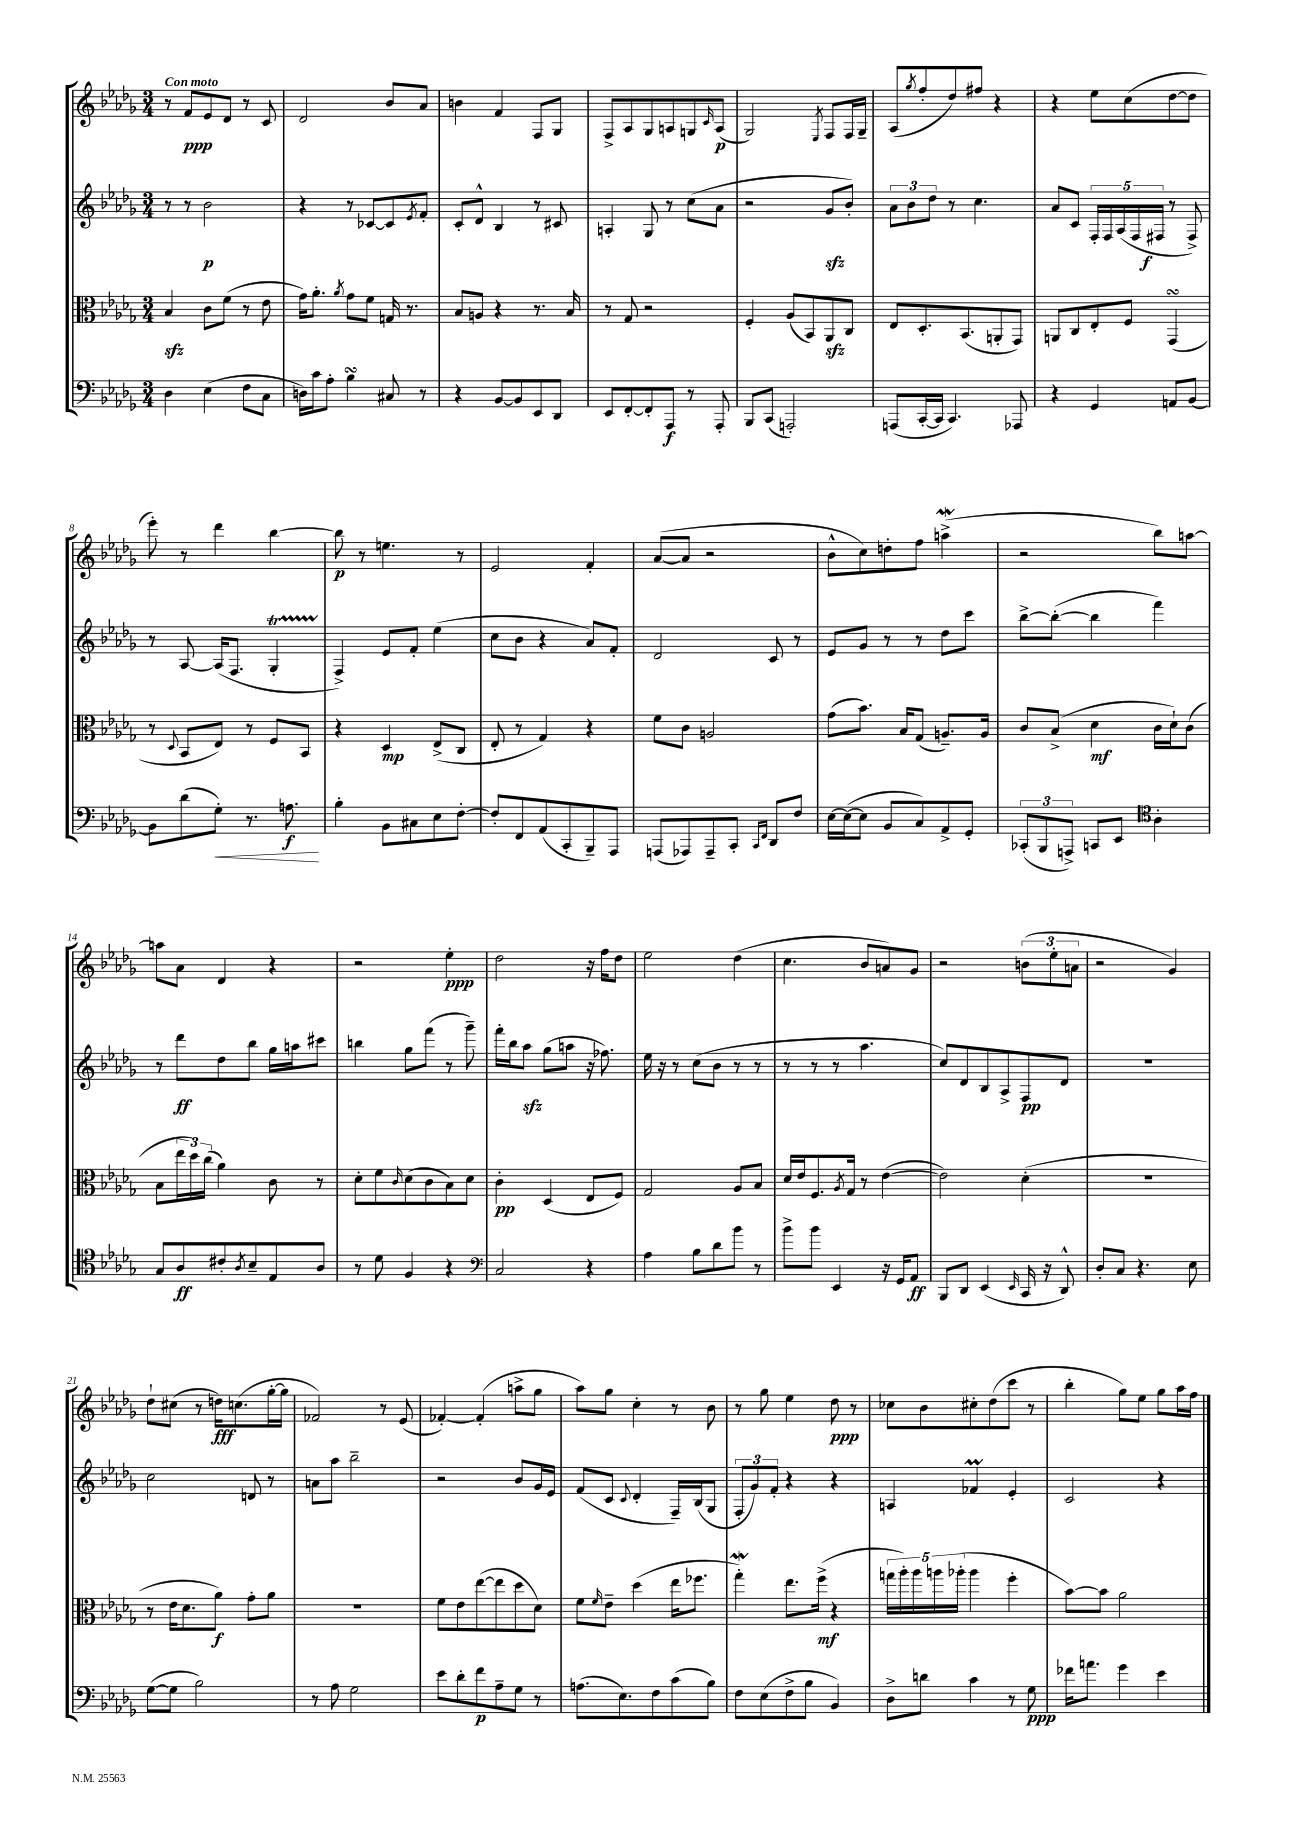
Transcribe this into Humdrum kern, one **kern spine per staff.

**kern	**kern	**kern	**kern
*staff4	*staff3	*staff2	*staff1
*clefF4	*clefC3	*clefG2	*clefG2
*k[b-e-a-d-g-]	*k[b-e-a-d-g-]	*k[b-e-a-d-g-]	*k[b-e-a-d-g-]
*M3/4	*M3/4	*M3/4	*M3/4
4D-	4B-	8r	8r
.	.	8r	8f
(4E-	8c	2b-	8e-
.	(8f	.	8d-
8F	8r	.	8r
8C	8e-	.	8c
=	=	=	=
16D)	16g-)	4r	2d-
16c	8.a-'	.	.
8A-'	.	.	.
.	8qa-	.	.
4B-	8g-	8r	.
.	8f	[8c-	.
8C#	16G	8c-]	8b-
.	8.r	.	.
.	.	8qe-	.
8r	.	8f'	8a-
=	=	=	=
4r	8B-	8c'	4b
.	8A	8d-^^	.
[8BB-	4r	4B-	4f
8BB-]	.	.	.
8EE-	8.r	8r	8F
8DD-	.	8c#	8G-
.	16B-	.	.
=	=	=	=
8EE-	8r	4A'	8F^
[8FF'	8G-	.	8A-
8FF']	2r	8G-	8G-
8AAA-	.	8r	8A
8r	.	(8cc	8G
.	.	.	16qqc
8AAA-'	.	8a-	(8A
=	=	=	=
8BBB-	4F'	2r	2G-)
(8CC	.	.	.
2AAA')	(8A-	.	.
.	8BB-)	.	.
.	.	.	8qE-
.	8AA-	8g-	8F
.	8C	8b-')	16F
.	.	.	16G-~
=	=	=	=
(8AAA	8E-	12a-	(8A-
.	.	12b-	.
.	.	.	8qgg-
[16CC'	8.D-'	.	8ff'
.	.	12dd-	.
16CC]	.	.	.
4.CC)	.	8r	8dd-)
.	(8.BB-	.	.
.	.	4.cc	8ff#
.	8AA'	.	4r
8AAA-	8GG-)	.	.
=	=	=	=
4r	8AA	8a-	4r
.	8C	8c	.
4GG-	8E-'	20F'	8ee-
.	.	20F	.
.	.	(20A-	.
.	8F	.	(8cc
.	.	20F	.
.	.	20F#	.
8AA	(4GG-	8r	[8dd-
[8BB-	.	8F#^)	8dd-]
=	=	=	=
8BB-]	8r	8r	8eee-')
.	8qqD-	.	.
(8d-	8BB-	[8A-	8r
8G-')	8E-)	(16A-]	4ddd-
.	.	8.F	.
8.r	8r	.	.
.	8F	4G-'	[4bb-
8.A	.	.	.
.	8BB-	.	.
=	=	=	=
4B-'	4r	4F^)	8bb-]
.	.	.	8r
8BB-	4D-	8e-	4.ee
8C#	.	8f'	.
8E-	(8E-^	(4ee-	.
[8F'	8C	.	8r
=	=	=	=
8F']	8E-'	8cc	2e-
8FF	8r	8b-	.
(8AA-	4G-)	4r	.
8CC'	.	.	.
8BBB-~)	4r	8a-)	4f'
8AAA-	.	8f'	.
=	=	=	=
(8AAA	8f	2d-	([8a-
8AAA-)	8c	.	8a-]
8AAA-~	2A	.	2r
8CC'	.	.	.
16qqCC	.	.	.
16qqFF	.	.	.
8DD-	.	8c	.
8F	.	8r	.
=	=	=	=
[16E-	(8g-	8e-	8b-^^
(16E-_	.	.	.
8E-]	8.b-)	8g-	8cc)
8BB-	.	8r	8dd'
.	16B-	.	.
8C)	(8G-	8r	8ff
8AA-^	8.A~)	8dd-	(4aa^
8GG-'	.	8ccc	.
.	16A	.	.
=	=	=	=
(12CC-'	8c	[8bb-^	2r
12BBB-	.	.	.
.	(8B-^	(8bb-'_	.
12AAA^)	.	.	.
8CC	4d-	4bb-]	.
8EE-	.	.	.
*clefC4	*	*	*
4A-'	16c	4fff)	8bb-)
.	16d-`)	.	.
.	(8c	.	[8aa
=	=	=	=
8G-	8B-	8r	8aa]
8A-	24ee-	8ddd-	8a-
.	24dd-)	.	.
.	(24cc	.	.
8c#'	4a-)	8dd-	4d-
8qA-	.	.	.
8B-~	.	8bb-	.
8E-	8c	16gg-	4r
.	.	16aa	.
8A-	8r	8ccc#	.
=	=	=	=
8r	8d-'	4bb	2r
8d-	8f	.	.
.	16qqc	.	.
4F	(8d-	8gg-	.
.	8c	(8fff	.
4r	8B-)	8r	4ee-'
.	8d-	8ggg-~)	.
=	=	=	=
*clefF4	*	*	*
2C	4c'	16fff'	2dd-
.	.	16bb-	.
.	.	8aa-	.
.	(4D-	(8gg-	.
.	.	8aa	.
4r	8E-	16r	16r
.	.	8.ff-)	16ff
.	8F)	.	8dd-
=	=	=	=
4A-	2G-	16ee-	2ee-
.	.	16r	.
.	.	8r	.
8B-	.	(8cc	.
8d-	.	8b-	.
8b-	8A-	8r	(4dd-
8r	8B-	8r	.
=	=	=	=
8b-^	16d-	8r	4.cc
.	16e-	.	.
8b-	8.F	8r	.
4EE-	.	8r	.
.	8qA-	.	.
.	16G-	.	.
.	8r	4.aa-	8b-
16r	([4e-	.	8a)
16GG-	.	.	.
8AA-	.	.	8g-
=	=	=	=
8BBB-	2e-])	8cc)	2r
8DD-	.	8d-	.
(4EE-	.	8B-	.
.	.	8A-^	.
16qqEE-	.	.	.
16CC	(4d-'	8F	(12b
16r	.	.	.
.	.	.	12ee-'
8DD-^^)	.	8d-	.
.	.	.	12a
=	=	=	=
8D-'	2.r	2.r	2r
8C	.	.	.
4.r	.	.	.
.	.	.	4g-)
8E-	.	.	.
=	=	=	=
([8G-	8r	2cc	8dd-`
8G-]	16e-	.	(8cc#
.	8.d-	.	.
2B-)	.	.	8r
.	8a-)	.	16dd)
.	.	.	(8.cc
.	8g-'	8d	.
.	8a-	8r	[16gg-'
.	.	.	16gg-]
=	=	=	=
8r	2.r	8a	2f-)
8A-	.	8aa-	.
2G-	.	2bb-~	.
.	.	.	8r
.	.	.	(8e-
=	=	=	=
8e-	8f	2r	[4f-')
8d-'	8e-	.	.
8f	([8ee-	.	(4f-']
8A-~	8ee-]	.	.
8G-	8dd-	8b-	8aa^
8r	8d-)	16g-	8gg-
.	.	16e-	.
=	=	=	=
(8.A	8f	(8f	8aa-)
.	16qqf	.	.
.	8e-~	8c	8gg-
8.E-)	.	.	.
.	.	8qqc	.
.	(4dd-	4d-'	4cc'
8F	.	.	.
(8c	16ee-	16F~)	8r
.	8.ff-	(16B-	.
8B-)	.	8G-	8b-
=	=	=	=
8F	4gg-')	12F'	8r
.	.	12g-)	.
(8E-	.	.	8gg-
.	.	12f'	.
8F^	8.ee-	4r	4ee-
8B-	.	.	.
.	(16ff^	.	.
4BB-)	4r	4r	8dd-
.	.	.	8r
=	=	=	=
8D-^	20gg	4A	8cc-
.	20aa-')	.	.
.	20aa-	.	.
8d	.	.	8b-
.	20aa	.	.
.	(20aa-'	.	.
4c	4aa-	4f-	8cc#'
.	.	.	(8dd-
8r	4ff'	4e-'	8ccc
8G-	.	.	8r
=	=	=	=
16f-	[8b-)	2c	4bb-'
8.a	.	.	.
.	8b-]	.	.
4g-	2a-	.	8gg-)
.	.	.	8ee-
4e-	.	4r	8gg-
.	.	.	16aa-
.	.	.	16ff
==	==	==	==
*-	*-	*-	*-
